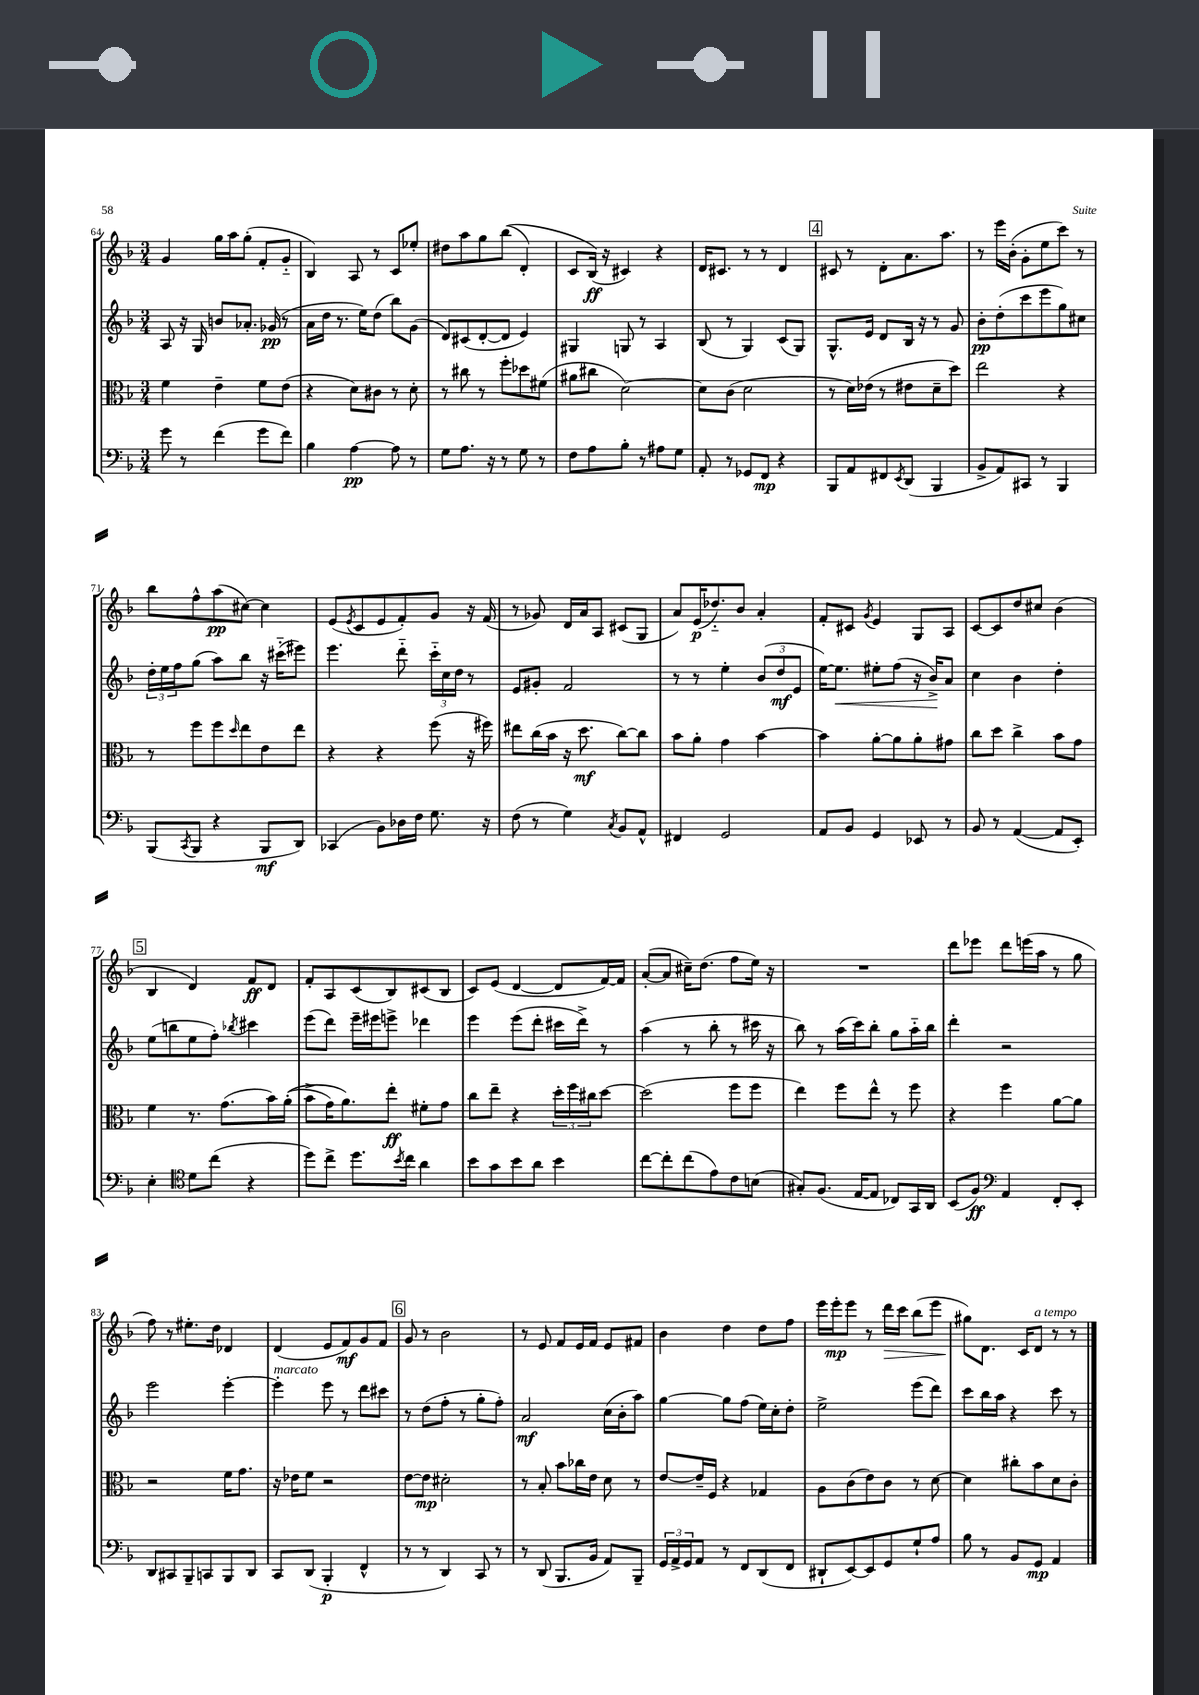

**kern	**kern	**kern	**kern
*staff4	*staff3	*staff2	*staff1
*clefF4	*clefC3	*clefG2	*clefG2
*k[b-]	*k[b-]	*k[b-]	*k[b-]
*M3/4	*M3/4	*M3/4	*M3/4
8g\	4f\	8A/	4g/
8r	.	16r	.
.	.	16G/	.
(4f\	4e~\	8b/L	16gg\LL
.	.	.	16aa\J
.	.	8.a-'/J	(8gg'\J
8g\L	8f\L	.	8f'/L
.	.	(16g-/	.
8f\J)	(8e\J	8r	8g'~/J
=	=	=	=
4B-\	4r	16a\LL	4B-/)
.	.	16dd\JJ	.
.	.	8.r	.
[4A\	8d\L)	.	8A/
.	.	16ee\LK)	.
.	8c#\J	(8dd\J	8r
8A\]	8r	8bb-\L)	8c/L
8r	8d'\	(8g\J	8ee-'/J
=	=	=	=
8G\L	8r	8d/L)	8dd#\L
8.A\J	8cc#\	(8c#/	8aa\
.	8r	[8d'/	8gg\
16r	.	.	.
8r	8ff'\L	8d/]J	&((8bb-\J
8G\	8dd-\	4e/)	4d'/)
8r	(8f#\J	.	.
=	=	=	=
8F\L	8a#\L	4G#/	8c/L
8A\	8cc#\J	.	(16B-/Jk&)
.	.	.	16r
8B-'\J	[2d\)	8G/	4c#/)
8r	.	8r	.
8A#\L	.	4A/	4r
8G\J	.	.	.
=	=	=	=
8AA'/	8d\]L	(8B-/	16d/LK
.	.	.	8.c#/J
8r	(8c\J	8r	.
8GG-/L	2d\	4G/)	8r
8FF/J	.	.	8r
4r	.	(8c/L	4d/
.	.	8G/J)	.
=	=	=	=
8BBB-/L	8r	8.G^^/L	8c#/
8AA/	16d\LL)	.	8r
.	(16e-\JJ	16e/Jk	.
8FF#/	8r	8d/L	8d'\L
8qEE/	.	.	.
(8DD/J	8e#\L	16B-/Jk	8.a\
.	.	16r	.
4BBB-/	8d~\	8r	.
.	.	.	8.aa\J
.	8dd\J)	8g/	.
=	=	=	=
8BB-^/L	2ee\	8b-'\L	8r
8AA/)	.	(8dd'\	16eee\LL
.	.	.	(16b-'\JJ
8CC#/J	.	8ccc\	8g'\L
8r	.	8eee\	8ee\
4BBB-/	4r	8gg\)	8ccc\J)
.	.	8cc#\J	8r
=	=	=	=
(8BBB-/L	8r	24dd'\LL	8bb-\L
.	.	24ee\	.
.	.	24ff\J	.
8qCC/	.	.	.
8BBB-/J	8ff\L	(8gg\J	8ff^^\
4r	8ff\	8aa\L)	(8aa\
.	16qqdd/	.	.
.	8ee\	8bb-\J	[8cc#\J)
8BBB-/L	8e\	16r	4cc#\]
.	.	(16ccc#'~\LK	.
8DD/J)	8ee\J	8eee#\J)	.
=	=	=	=
(4CC-/	4r	4.eee\	(8e/L
.	.	.	8qe/
.	.	.	8c/
8BB-\L)	4r	.	8e/
16D-\L	.	8ddd'~\	8f'/)
16F\JJ	.	.	.
8.G\	(8ff\	24ccc'~\LL	8g/J
.	.	24cc\	.
.	.	24dd\JJ	.
.	16r	8r	16r
16r	16ff#\)	.	(16f/
=	=	=	=
(8F\	8ee#\L	8e/L	8r
8r	(16cc\L	8g#'/J	8g-/)
.	16b-\JJ	.	.
4G\)	16r	2f/	16d/LL
.	8.dd\	.	16a/J
.	.	.	8A/J
8qC/	.	.	.
8BB-/L	[8cc\L)	.	(8c#/L
8AA^^/J	8cc\]J	.	8G/J
=	=	=	=
4FF#/	8b-\L	8r	8a/L)
.	8a'\J	8r	(16e/K
.	.	.	8.dd-'~/)
2GG/	4g\	4ee'\	.
.	.	.	8b-/J
.	[4b-\	(12b-/L	4a'/
.	.	12dd/	.
.	.	12e/J	.
=	=	=	=
8AA/L	4b-\]	[16ee\LK)	8f'/L
.	.	8.ee\]J	.
8BB-/J	.	.	8c#/J
.	.	.	8qg/
4GG/	[8a'\L	8ee#'\L	4e/
.	8a\]	(8ff\J	.
8EE-/	8a'\	16r	8G/L
.	.	16b-^/LK)	.
8r	8g#\J	8a/J	8A/J
=	=	=	=
8BB-/	8cc\L	4cc\	[8c/L
8r	8dd\J	.	8c/]
([4AA/	4cc^\	4b-\	8dd/
.	.	.	8cc#/J
8AA/]L	8b-\L	4dd'\	(4b-\
8EE'/J)	8g\J	.	.
=	=	=	=
4E'\	4f\	(8ee\L	4B-/
.	.	8bb\	.
*clefC4	*	*	*
8d\L	8.r	8ee\	4d/)
(8cc\J	.	8ff'\J)	.
.	(8.g\L	.	.
.	.	8qbb-/	.
4r	.	4ccc#\	8f/L
.	16b-\L)	.	8d/J
.	&((16a'\JJ	.	.
=	=	=	=
8dd\L)	8b-^\L	(8eee\L	8f'/L
8cc^\J	16g\K)	8ddd\J)	8A/
.	8.a\&)	.	.
8.dd\L	.	16eee~\LL	(8c/
.	.	16eee#\J	.
.	8ee'\J	8eee^\J	8B-/)
8qb-/	.	.	.
16cc\Jk	.	.	.
4a\	8f#'\L	4ddd-\	(8c#/
.	8g\J	.	8B-/J
=	=	=	=
8b-\L	8cc\L	4eee\	8c/L)
8g\	8ee~\J	.	(8e/J
8b-\	4r	(8eee\L	[4d/
8a\J	.	8ddd'\J	.
4b-\	24dd'\LL	16ccc#\LL	8d/]L
.	24ff\	.	.
.	.	16ddd^\JJ)	.
.	24cc#\J	.	.
.	[8dd\J	8r	[16f/L)
.	.	.	16f/]JJ
=	=	=	=
[8cc\L	(2dd\]	(4aa\	([8a'/L
8cc'\]	.	.	8a/]J
(8cc\	.	8r	16cc#~\LK)
.	.	.	(8.dd\J
8e\)	.	8bb-'\	.
8c\	8ff\L	8r	8ff\L
(8B\J	8ff\J	16ccc#\	16ee\Jk)
.	.	16r	16r
=	=	=	=
8G#'/L)	4ee\)	8bb-\)	2.r
(8.F/J	.	8r	.
.	8ff\L	(16aa\LL	.
[16E/LK	.	16ccc\J)	.
8E/]J	8ee^^\J	8bb-'\J	.
8C-/L)	8r	8gg\L	.
16GG/L	8ff\	16aa'~\L	.
16AA/JJ	.	16bb-\JJ	.
=	=	=	=
(8BB-/L	4r	4ddd'\	8ddd\L
8F/J)	.	.	8eee-\J
*clefF4	*	*	*
4AA/	4ff\	2r	8ddd\L
.	.	.	(16eee\L
.	.	.	16aa\JJ
8FF'/L	[8a\L	.	8r
8EE'/J	8a\]J	.	8gg\
=	=	=	=
8DD/L	2r	2eee\	8ff\)
8CC#/	.	.	8r
8BBB-~/	.	.	8.ee#'\L
8CC/	.	.	.
.	.	.	16dd\Jk
8BBB-/	16f\LK	[4eee'\	4d-/
.	8.g\J	.	.
8DD/J	.	.	.
=	=	=	=
8CC/L	16r	4eee'\]	(4d/
.	16e-\LK	.	.
(8DD/J	8f\J	.	.
4BBB-'/	2r	8eee\	8e/L
.	.	8r	8f/)
4FF^^/	.	8ddd\L	8g/
.	.	8ccc#\J	8f/J
=	=	=	=
8r	[8e\L	8r	8g/
8r	8e\]J	(8dd\L	8r
4DD/)	2d#'\	8ff'\J	2b-\
.	.	8r	.
8CC/	.	8gg'\L	.
8r	.	8ff'\J)	.
=	=	=	=
8r	8r	2a/	8r
(8DD/	8B-'/	.	8e/
8.BBB-/L	8b-\L	.	8f/L
.	16cc-\L	.	16e/L
16BB-/Jk	16e\JJ	.	16f/JJ
8AA/L)	8d\	(16cc\LL	8e/L
.	.	16b-'\J	.
8BBB-~/J	8r	8aa\J)	8f#/J
=	=	=	=
24GG/LL	[8e/L	[4gg\	4b-\
24AA^/	.	.	.
24GG/J	.	.	.
8AA/J	16e~/]L	.	.
.	16F/JJ	.	.
8r	4r	8gg\]L	4dd\
8FF/L	.	(8ff\J	.
(8DD/	4G-/	16ee\LL)	8dd\L
.	.	16cc'\J	.
8FF/J	.	8dd'\J	8ff\J
=	=	=	=
8DD#`/L	8A\L	2ee^\	16eee\LL
.	.	.	16eee'\J
[8EE/)	(8c\	.	8eee\J
8EE/]	8e\)	.	8r
8GG/	8c\J	.	16ddd\LL
.	.	.	16ccc\JJ
8G`/	8r	(8eee\L	(8bb-\L
8A/J	[8d\	8ddd\J)	8eee\J
=	=	=	=
8B-\	4d\]	8ccc\L	8gg#\L)
8r	.	16bb-\L	8.d\J
.	.	16aa\JJ	.
8BB-/L	8cc#'\L	4r	.
.	.	.	16c/LK
8GG/J	8b-\	.	8d/J
4AA/	8d\	8ccc\	8r
.	8c'\J	8r	8r
==	==	==	==
*-	*-	*-	*-
